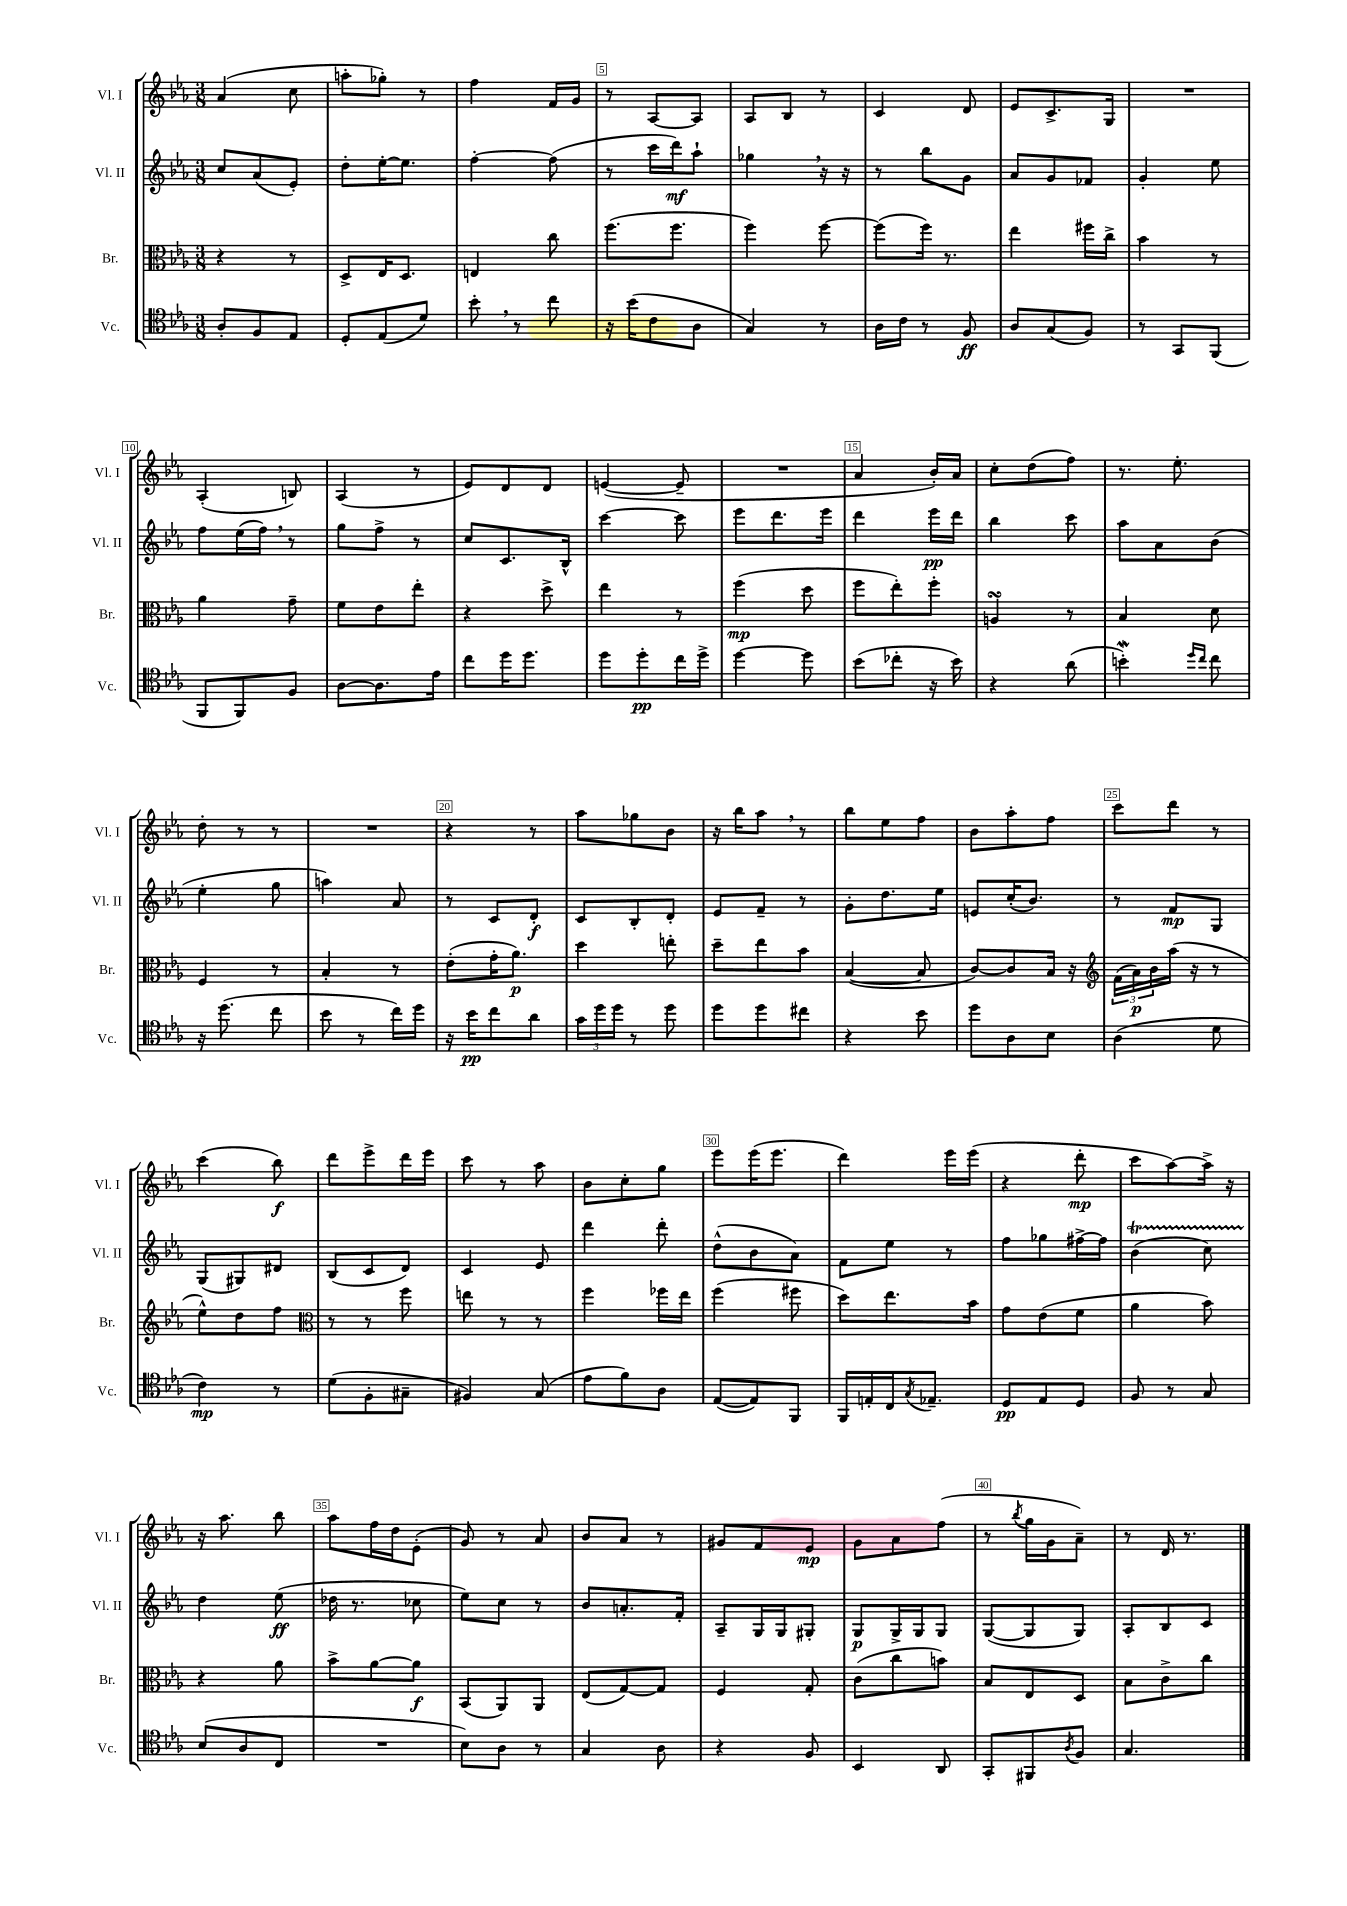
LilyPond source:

<<
\new StaffGroup <<
\new Staff = "s0" \with { instrumentName = "Vl. I" shortInstrumentName = "Vl. I" } {
    \clef treble \key ees \major \numericTimeSignature \time 3/8
    aes'4( c''8 |
    a''8-. ges''8-.) r8 |
    f''4 f'16 g'16 |
    r8 aes8~ aes8 |
    aes8 bes8 r8 |
    c'4 d'8 |
    ees'8 c'8.-> g16 |
    R4. |
    aes4-.( b8) |
    aes4( r8 |
    ees'8) d'8 d'8 |
    e'4~( e'8-- |
    R4. |
    aes'4 bes'16-.) aes'16 |
    c''8-. d''8( f''8) |
    r8. ees''8.-. |
    d''8-. r8 r8 |
    R4. |
    r4 r8 |
    aes''8 ges''8 bes'8 |
    r16 bes''16 aes''8 \breathe r8 |
    bes''8 ees''8 f''8 |
    bes'8 aes''8-. f''8 |
    c'''8 d'''8 r8 |
    c'''4( bes''8\f) |
    d'''8 ees'''8-> d'''16 ees'''16 |
    c'''8 r8 aes''8 |
    bes'8 c''8-. g''8 |
    ees'''8 ees'''16( ees'''8. |
    d'''4) ees'''16 ees'''16( |
    r4 d'''8-.\mp |
    c'''8 aes''8~) aes''16-> r16 |
    r16 aes''8. bes''8 |
    aes''8 f''16 d''16 ees'8-.( |
    g'8) r8 aes'8 |
    bes'8 aes'8 r8 |
    gis'8 f'8 ees'8\mp |
    g'8 aes'8 f''8( |
    r8 \acciaccatura { bes''8 } g''16 g'16 aes'8--) |
    r8 d'16 r8. \bar "|." |
}
\new Staff = "s1" \with { instrumentName = "Vl. II" shortInstrumentName = "Vl. II" } {
    \clef treble \key ees \major \numericTimeSignature \time 3/8
    c''8 aes'8( ees'8-.) |
    d''8-. ees''16~-. ees''8. |
    f''4~-. f''8( |
    r8 c'''16 d'''16\mf) aes''8-! |
    ges''4 \breathe r16 r16 |
    r8 bes''8 g'8 |
    aes'8 g'8 fes'8 |
    g'4-. ees''8 |
    f''8 ees''16( f''16) \breathe r8 |
    g''8 f''8-> r8 |
    c''8 c'8. bes16-^ |
    c'''4~ c'''8 |
    ees'''8 d'''8. ees'''16 |
    d'''4 ees'''16\pp d'''16 |
    bes''4 c'''8 |
    aes''8 aes'8 bes'8( |
    ees''4-. g''8 |
    a''4) aes'8 |
    r8 c'8 d'8-.\f |
    c'8 bes8-. d'8-. |
    ees'8 f'8-- r8 |
    g'8-. d''8. ees''16 |
    e'8 c''16-.( bes'8.) |
    r8 f'8\mp g8 |
    g8( gis8) dis'8 |
    bes8( c'8 d'8) |
    c'4 ees'8 |
    d'''4 d'''8-. |
    d''8-^( bes'8 aes'8) |
    f'8 ees''8 r8 |
    f''8 ges''8 fis''16~-> fis''16 |
    bes'4\startTrillSpan( c''8) |
    d''4\stopTrillSpan ees''8\ff( |
    des''16 r8. ces''8 |
    ees''8) c''8 r8 |
    bes'8 a'8.-. f'16-. |
    aes8-- g16 g16 gis8-. |
    g8\p g16-> g16 g8 |
    g8~( g8 g8) |
    aes8-. bes8 c'8 \bar "|." |
}
\new Staff = "s2" \with { instrumentName = "Br." shortInstrumentName = "Br." } {
    \clef alto \key ees \major \numericTimeSignature \time 3/8
    r4 r8 |
    d8-> ees16 d8. |
    e4 c''8 |
    f''8.( f''8. |
    f''4) f''8~ |
    f''8( f''16) r8. |
    ees''4 fis''16 c''16-> |
    bes'4 r8 |
    aes'4 g'8-- |
    f'8 ees'8 ees''8-. |
    r4 d''8-> |
    ees''4 r8 |
    f''4\mp( d''8 |
    f''8 ees''8-.) f''8-. |
    a4\turn r8 |
    bes4 d'8 |
    f4 r8 |
    bes4-. r8 |
    ees'8-.( g'16-. aes'8.\p) |
    d''4 e''8-. |
    d''8-- ees''8 bes'8 |
    bes4~( bes8 |
    c'8~) c'8 bes16 r16 |
    \clef treble \tuplet 3/2 { f'16( aes'16\p) bes'16 } aes''16( r16 r8 |
    ees''8-^) d''8 f''8 |
    \clef alto r8 r8 f''8 |
    e''8 r8 r8 |
    f''4 fes''16 ees''16 |
    f''4( fis''8 |
    d''8) ees''8. bes'16 |
    g'8 ees'8( f'8 |
    aes'4 bes'8) |
    r4 aes'8 |
    bes'8-> aes'8~ aes'8\f |
    bes,8( aes,8) aes,8 |
    ees8( g8~) g8 |
    f4 g8-. |
    c'8( c''8 b'8) |
    bes8 ees8 d8 |
    bes8 c'8-> c''8 \bar "|." |
}
\new Staff = "s3" \with { instrumentName = "Vc." shortInstrumentName = "Vc." } {
    \clef tenor \key ees \major \numericTimeSignature \time 3/8
    aes8-. f8 ees8 |
    d8-. ees8( d'8) |
    bes'8-. \breathe r8 c''8 |
    r16 bes'16( c'8 aes8 |
    g4) r8 |
    aes16 c'16 r8 f8\ff |
    aes8 g8( f8) |
    r8 g,8 f,8( |
    f,8 f,8) f8 |
    aes8~ aes8. ees'16 |
    c''8 d''16 d''8. |
    d''8 d''8-.\pp c''16 d''16-> |
    d''4~ d''8 |
    bes'8( ces''8-. r16 bes'16) |
    r4 aes'8( |
    b'4-.\mordent) \grace { d''16 c''16 } c''8 |
    r16 d''8.( c''8 |
    bes'8 r8 c''16) d''16 |
    r16 bes'16\pp c''8 aes'8 |
    \tuplet 3/2 { g'16 d''16 d''16 } r8 d''8 |
    d''8 d''8 cis''8 |
    r4 bes'8 |
    d''8 aes8 bes8 |
    aes4( d'8 |
    c'4\mp) r8 |
    d'8( f8-. gis8-- |
    fis4) g8( |
    ees'8 f'8) aes8 |
    ees8~( ees8) f,8 |
    f,16 e16-. c16 \acciaccatura { g8 } ees8.-- |
    d8\pp ees8 d8 |
    f8 r8 g8 |
    bes8( aes8 c8 |
    R4. |
    bes8) aes8 r8 |
    g4 aes8 |
    r4 f8 |
    bes,4 aes,8 |
    g,8-. fis,8 \acciaccatura { aes8 } f8 |
    g4. \bar "|." |
}
>>
>>
\layout { \context { \Score currentBarNumber = #2 \override BarNumber.break-visibility = ##(#f #t #t) barNumberVisibility = #(every-nth-bar-number-visible 5) \override BarNumber.stencil = #(make-stencil-boxer 0.1 0.3 ly:text-interface::print) } }
